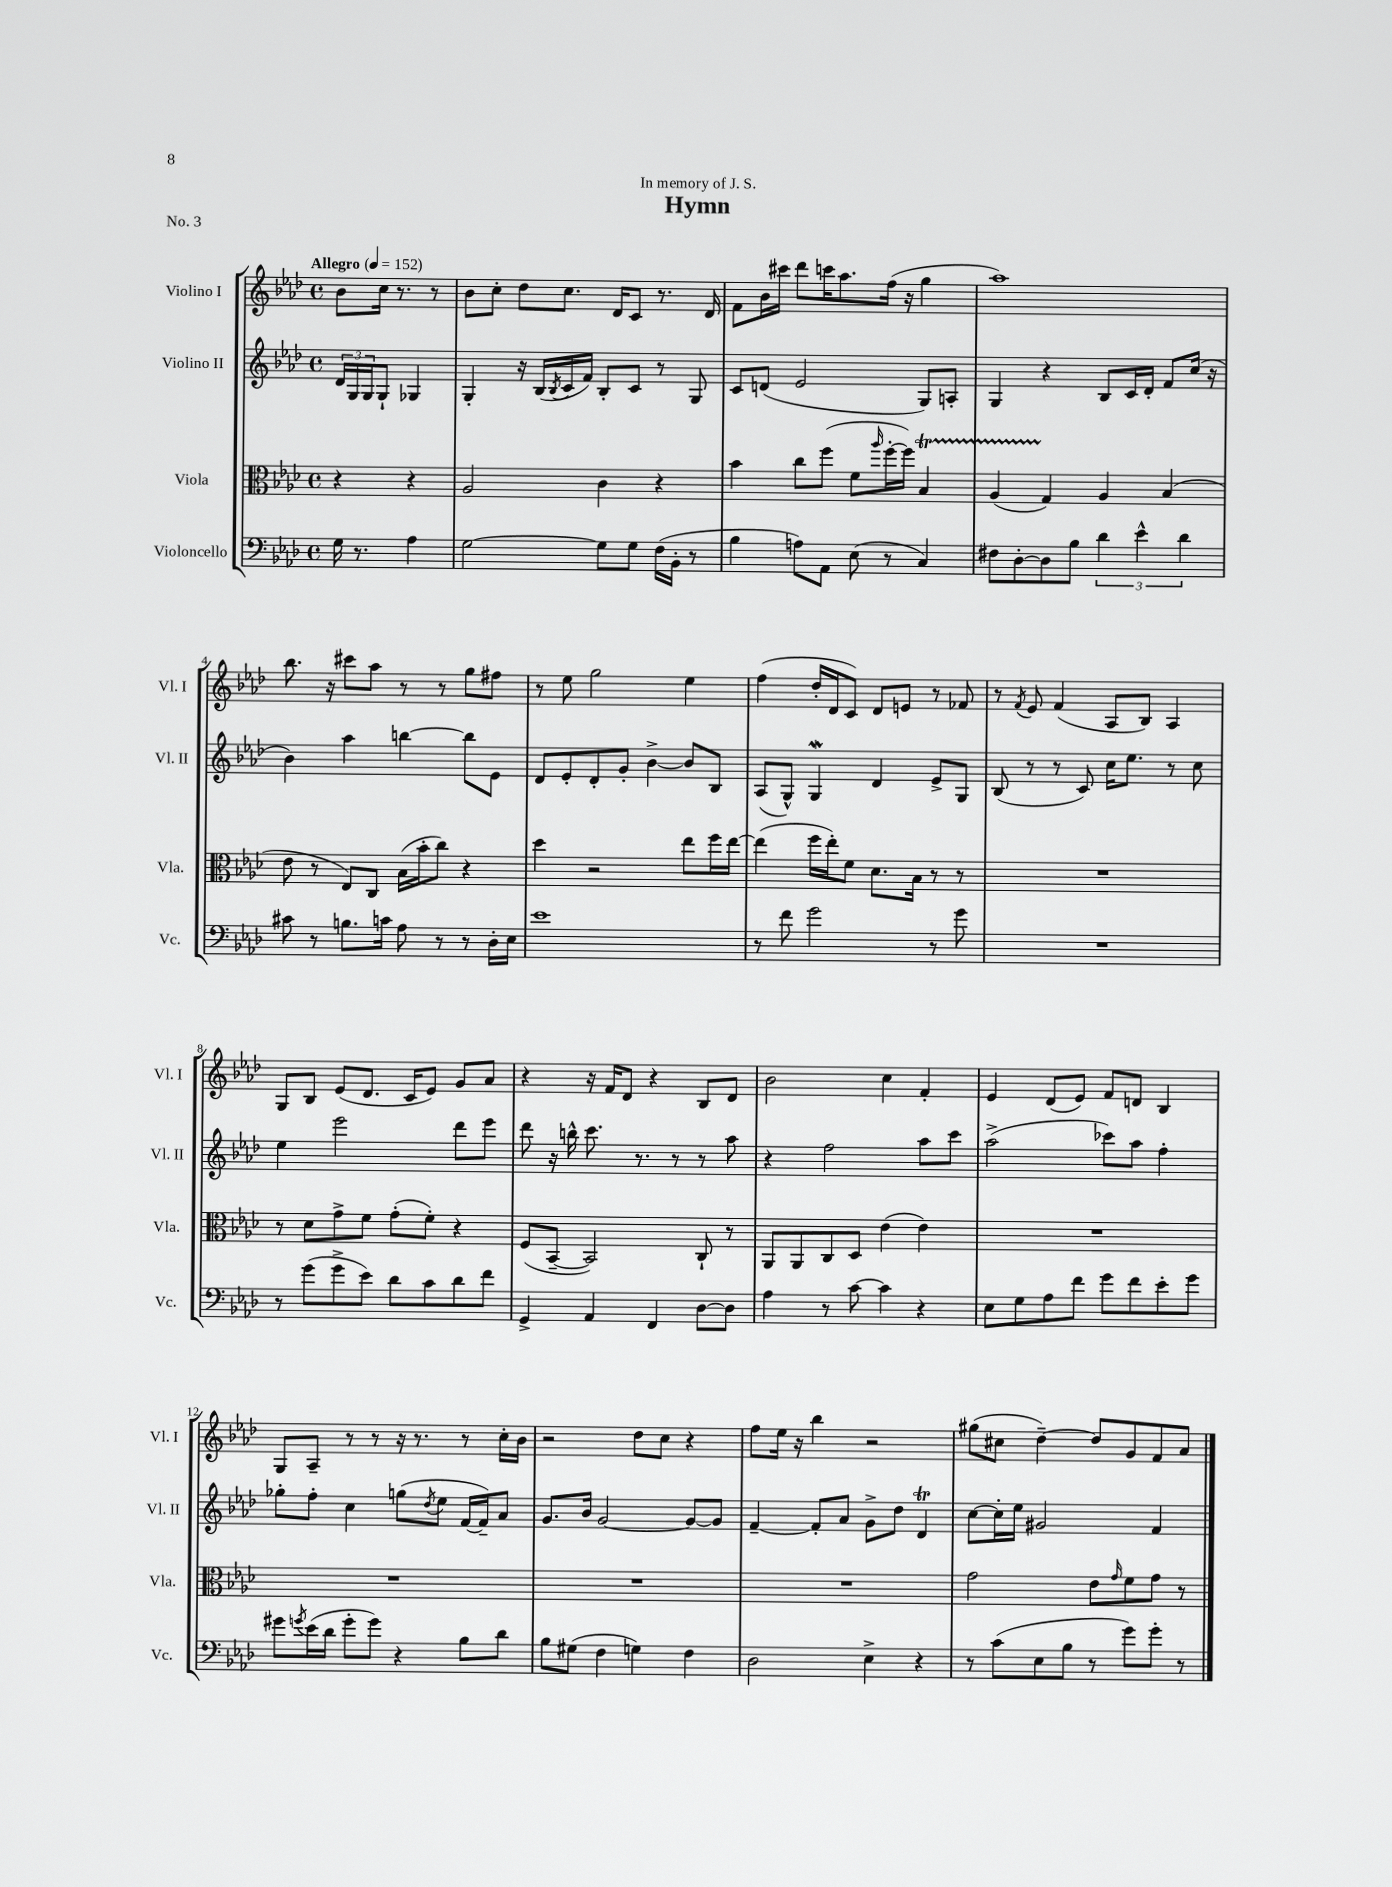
\header { title = "Hymn" dedication = "In memory of J. S." piece = "No. 3" }
<<
\new StaffGroup <<
\new Staff = "s0" \with { instrumentName = "Violino I" shortInstrumentName = "Vl. I" } {
    \clef treble \key aes \major \defaultTimeSignature \time 4/4 \partial 2 \tempo "Allegro" 4 = 152
    bes'8 c''16 r8. r8 |
    bes'8 c''8-. des''8 c''8. des'16 c'8 r8. des'16 |
    f'8 bes'16 cis'''16 des'''8 c'''16 aes''8. f''16( r16 g''4 |
    aes''1) |
    bes''8. r16 cis'''8 aes''8 r8 r8 g''8 fis''8 |
    r8 ees''8 g''2 ees''4 |
    f''4( des''16-. des'16 c'8) des'8 e'8 r8 fes'8 |
    r8 \acciaccatura { f'8 } ees'8 f'4( aes8 bes8) aes4 |
    g8 bes8 ees'8( des'8. c'16 ees'8) g'8 aes'8 |
    r4 r16 f'16 des'8 r4 bes8 des'8 |
    bes'2 c''4 f'4-. |
    ees'4 des'8( ees'8) f'8 d'8 bes4 |
    g8 aes8-- r8 r8 r16 r8. r8 c''16-. bes'16 |
    r2 des''8 c''8 r4 |
    f''8 ees''16 r16 bes''4 r2 |
    gis''8( cis''8 des''4~--) des''8 g'8 f'8 aes'8 \bar "|." |
}
\new Staff = "s1" \with { instrumentName = "Violino II" shortInstrumentName = "Vl. II" } {
    \clef treble \key aes \major \defaultTimeSignature \time 4/4 \partial 2
    \tuplet 3/2 { des'16 g16 g16 } g8-! ges4 |
    g4-. r16 bes16( \acciaccatura { bes8 } c'16 f'16) bes8-. c'8 r8 g8 |
    c'8 d'8( ees'2 g8) a8-. |
    g4 r4 bes8 c'16 des'16-. f'8 c''16( r16 |
    bes'4) aes''4 b''4~ b''8 ees'8 |
    des'8 ees'8-. des'8-. g'8-. bes'4~-> bes'8 bes8 |
    aes8( g8-^) g4\mordent des'4 ees'8-> g8 |
    bes8( r8 r8 c'8) c''16 ees''8. r8 c''8 |
    ees''4 ees'''2 des'''8 ees'''8 |
    des'''8 r16 b''16-^ c'''8. r8. r8 r8 aes''8 |
    r4 f''2 aes''8 c'''8 |
    aes''2->( ces'''8) aes''8 f''4-. |
    ges''8-. f''8-. c''4 g''8( \acciaccatura { des''8 } ees''8 f'16~ f'16--) aes'8 |
    g'8. bes'16 g'2~ g'8~ g'8 |
    f'4~-- f'8-. aes'8 g'8-> des''8 des'4\trill |
    c''8~ c''16-. ees''16 gis'2 f'4 \bar "|." |
}
\new Staff = "s2" \with { instrumentName = "Viola" shortInstrumentName = "Vla." } {
    \clef alto \key aes \major \defaultTimeSignature \time 4/4 \partial 2
    r4 r4 |
    aes2 c'4 r4 |
    bes'4 c''8 f''8( f'8 \grace { aes''16 } f''16~-. f''16) bes4\startTrillSpan |
    aes4( g4\stopTrillSpan) aes4 bes4( |
    ees'8 r8 ees8) c8 bes16( bes'16-. c''8) r4 |
    des''4 r2 ees''8 f''16 ees''16~ |
    ees''4( f''16 ees''16-.) f'8 des'8. bes16 r8 r8 |
    R1 |
    r8 des'8 g'8-> f'8 g'8-.( f'8-.) r4 |
    f8( bes,8~-- bes,2) c8-! r8 |
    aes,8 aes,8 c8 des8 ees'4( ees'4) |
    R1 |
    R1 |
    R1 |
    R1 |
    g'2 ees'8 \grace { g'16 } f'8 g'8 r8 \bar "|." |
}
\new Staff = "s3" \with { instrumentName = "Violoncello" shortInstrumentName = "Vc." } {
    \clef bass \key aes \major \defaultTimeSignature \time 4/4 \partial 2
    g16 r8. aes4 |
    g2~ g8 g8 f16( bes,16-. r8 |
    bes4 a8) aes,8 ees8( r8 c4) |
    fis8 des8~-. des8 bes8 \tuplet 3/2 { des'4 ees'4-^ des'4 } |
    cis'8 r8 b8. c'16 aes8 r8 r8 des16-. ees16 |
    ees'1 |
    r8 f'8 g'2 r8 g'8 |
    R1 |
    r8 g'8( g'8-> ees'8) des'8 c'8 des'8 f'8 |
    g,4-> aes,4 f,4 des8~ des8 |
    aes4 r8 c'8~ c'4 r4 |
    ees8 g8 aes8 f'8 g'8 f'8 ees'8-. g'8 |
    gis'8 \acciaccatura { g'8 } ees'16( des'16 g'8-. g'8) r4 bes8 des'8 |
    bes8 gis8( f4 g4) f4 |
    des2 ees4-> r4 |
    r8 c'8( ees8 bes8 r8 g'8) g'8-. r8 \bar "|." |
}
>>
>>
